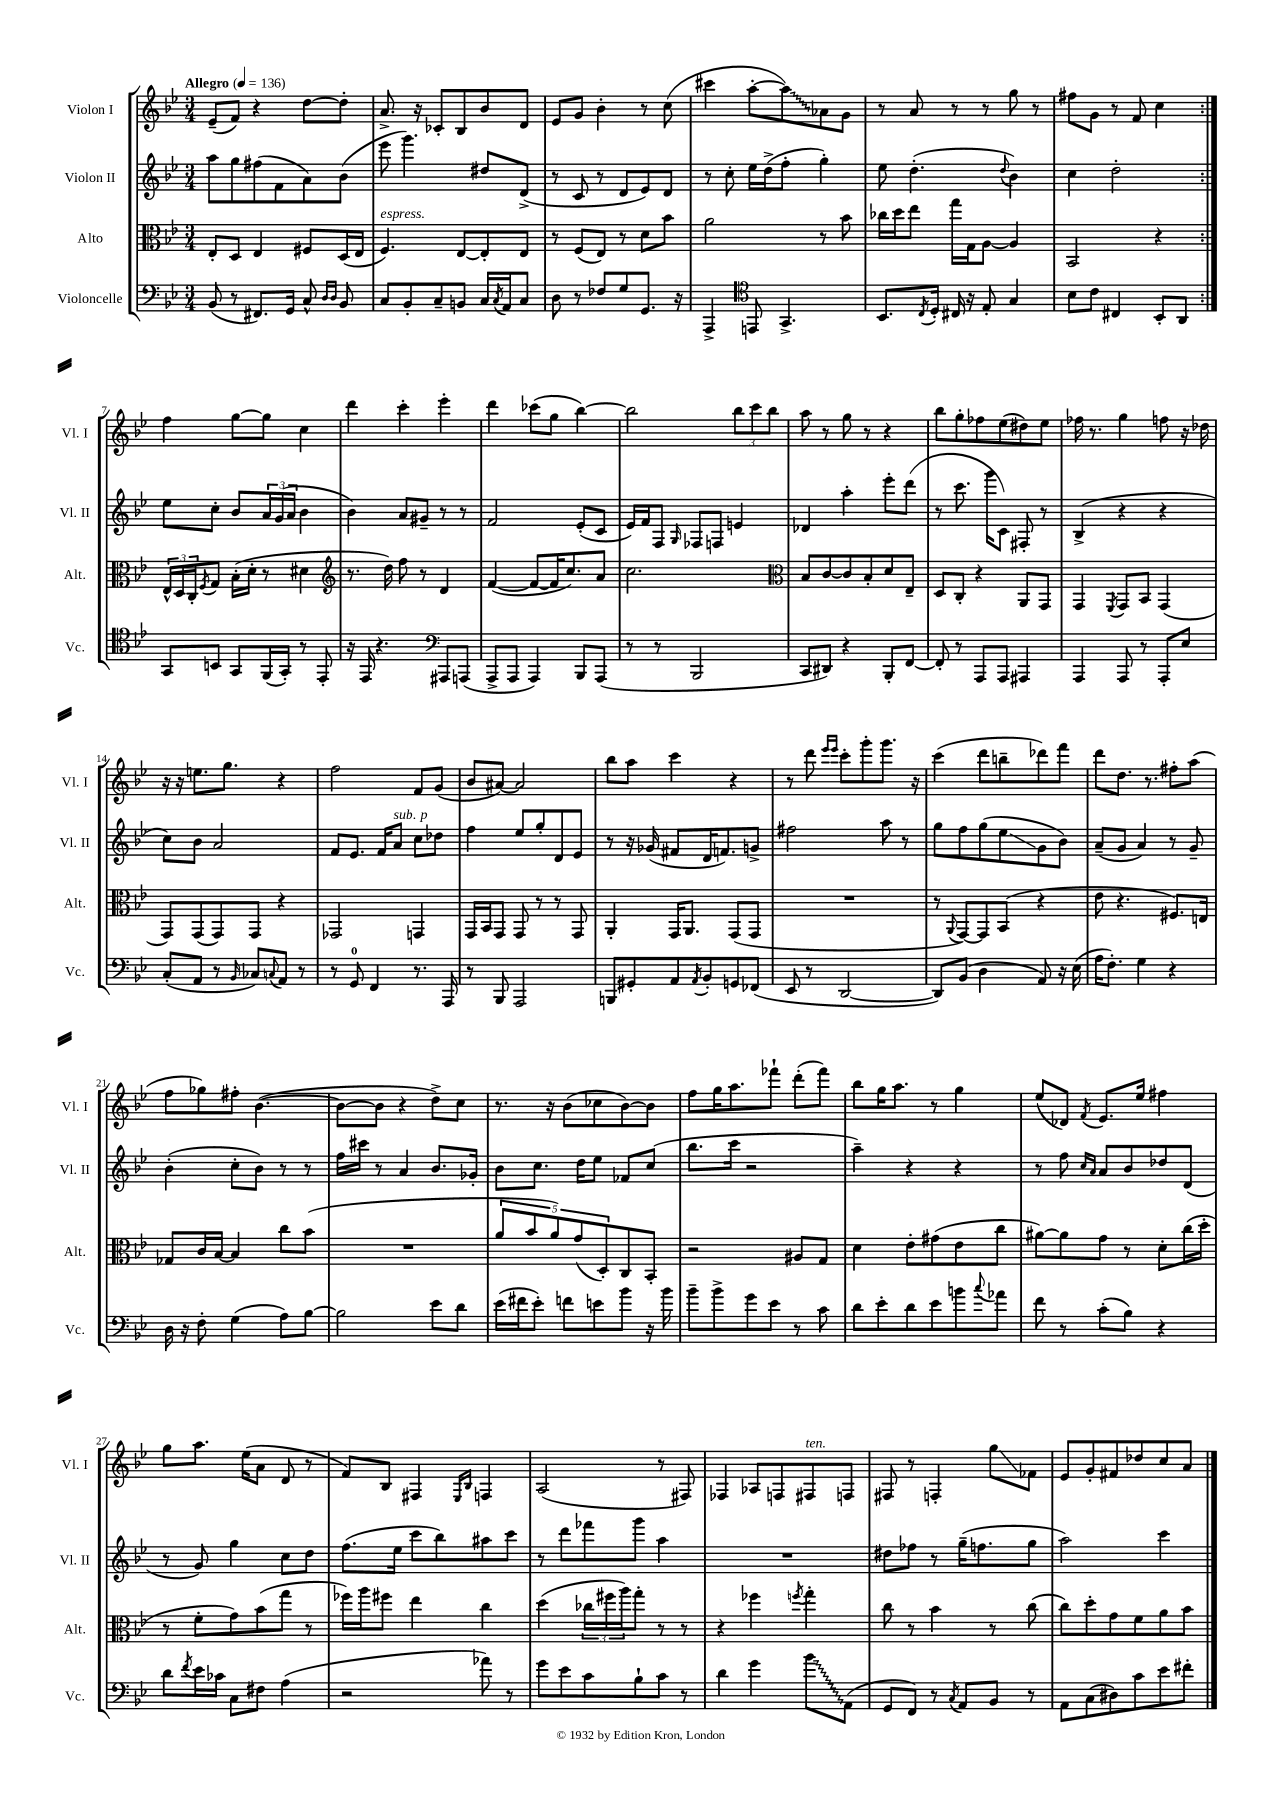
<<
\new StaffGroup <<
\new Staff = "s0" \with { instrumentName = "Violon I" shortInstrumentName = "Vl. I" } {
    \clef treble \key bes \major \numericTimeSignature \time 3/4 \tempo "Allegro" 4 = 136
    \repeat volta 2 { ees'8--( f'8) r4 d''8~ d''8-. |
    a'8.-> r16 ces'8-. bes8 bes'8 d'8 |
    ees'8 g'8 bes'4-. r8 c''8( |
    cis'''4 a''8~-. \once \override Glissando.style = #'zigzag a''8\glissando) aes'8 g'8 |
    r8 a'8 r8 r8 g''8 r8 |
    fis''8 g'8 r8 f'8 c''4 | }
    f''4 g''8~ g''8 c''4 |
    d'''4 c'''4-. ees'''4-. |
    d'''4 ces'''8( g''8 bes''4~) |
    bes''2 \tuplet 3/2 { bes''8 c'''8 bes''8 } |
    a''8 r8 g''8 r8 r4 |
    bes''8 g''8-. fes''8 ees''8( dis''8) ees''8 |
    fes''16 r8. g''4 f''8 r16 des''16 |
    r16 r16 e''8. g''8. r4 |
    f''2 f'8 g'8( |
    bes'8 ais'8~) ais'2 |
    bes''8 a''8 c'''4 r4 |
    r8 d'''8 \grace { ees'''16 ees'''16 } c'''8-. g'''8-. g'''8. r16 |
    c'''4( d'''8 b''8-- des'''8) f'''8 |
    d'''8 d''8. r8. fis''8-. a''8( |
    f''8 ges''8) fis''8-. bes'4.~( |
    bes'8~ bes'8 r4 d''8->) c''8 |
    r8. r16 bes'8( ces''8 bes'8~) bes'8 |
    f''8 g''16 a''8. fes'''8-! d'''8-.( fes'''8) |
    bes''8 g''16 a''8. r8 g''4 |
    ees''8( des'8) \acciaccatura { f'8 } ees'8. ees''16 fis''4 |
    g''8 a''8. ees''16( a'8 d'8 r8 |
    f'8) bes8 fis4 \grace { ees16 bes16 } f4 |
    a2( r8 fis8) |
    fes4 aes8 f8 fis8^\markup { \italic "ten." } f8 |
    fis8 r8 f4-. g''8\glissando fes'8 |
    ees'8 g'8-. fis'8 des''8 c''8 a'8 \bar "|." |
}
\new Staff = "s1" \with { instrumentName = "Violon II" shortInstrumentName = "Vl. II" } {
    \clef treble \key bes \major \numericTimeSignature \time 3/4
    \repeat volta 2 { a''8 g''8 fis''8( f'8 a'8) bes'8( |
    ees'''8 g'''4.) dis''8 d'8->( |
    r8 c'8 r8 d'8 ees'8) d'8 |
    r8 c''8-. ees''16 d''16->( f''8-. g''4-.) |
    ees''8 d''4.-.( \appoggiatura { d''8 } bes'4) |
    c''4 d''2-. | }
    ees''8 c''8-. bes'8 \tuplet 3/2 { a'16 g'16( a'16 } bes'4 |
    bes'4) a'8 gis'8-- r8 r8 |
    f'2 ees'8-.( c'8 |
    ees'16) f'16 f8 \grace { g16 } fes8 f8 e'4 |
    des'4 a''4-. ees'''8-. d'''8( |
    r8 c'''8. g'''16 c'8) fis8-. r8 |
    bes4->( r4 r4 |
    c''8) bes'8 a'2 |
    f'8 ees'8. f'16 a'8^\markup { \italic "sub. p" } c''8 des''8 |
    f''4 ees''8 g''8-. d'8 ees'8 |
    r8 r16 ges'16( fis'8 d'16 f'8.) g'8-> |
    fis''2 a''8 r8 |
    g''8 f''8 g''8( ees''8\glissando g'8 bes'8) |
    a'8--( g'8 a'4) r8 g'8-- |
    bes'4-.( c''8-. bes'8) r8 r8 |
    f''16 cis'''16 r8 a'4 bes'8. ges'16-. |
    bes'8 c''8. d''16 ees''8 fes'8 c''8( |
    bes''8. c'''16 r2 |
    a''4--) r4 r4 |
    r8 f''8 \grace { c''16 a'16 } a'8 bes'8 des''8 d'8( |
    r8 g'8) g''4 c''8 d''8 |
    f''8.( ees''16 c'''8 bes''8) ais''8 c'''8 |
    r8 d'''8 fes'''8 g'''8 a''4 |
    R2. |
    dis''8 fes''8 r8 g''16--( f''8. g''8 |
    a''2) c'''4 \bar "|." |
}
\new Staff = "s2" \with { instrumentName = "Alto" shortInstrumentName = "Alt." } {
    \clef alto \key bes \major \numericTimeSignature \time 3/4
    \repeat volta 2 { ees8-. d8 ees4 fis8 d16( ees16 |
    f4.^\markup { \italic "espress." }) ees8~ ees8-. ees8 |
    r8 f8( ees8) r8 d'8 bes'8 |
    a'2 r8 bes'8 |
    ces''16 d''16 ees''8 g''16 g16 a8~ a4 |
    bes,2 r4 | }
    \tuplet 3/2 { ees16-^ d16 c16-. } \acciaccatura { f8 } g8 bes16-.( d'16-. r8 dis'4 |
    \clef treble r8. d''16) f''8 r8 d'4 |
    f'4~( f'8~ f'16 c''8.) a'8 |
    c''2. |
    \clef alto bes8 c'8~ c'8 bes8-. d'8 ees8-- |
    d8 c8-. r4 a,8 g,8 |
    g,4 \acciaccatura { f,8 } g,8 bes,8 g,4( |
    g,8) g,8( g,8) g,8 r4 |
    ges,2 g,4 |
    g,16 bes,16 g,8 g,8 r8 r8 g,8 |
    a,4-. g,16 a,8. g,8( g,8 |
    R2. |
    r8 \appoggiatura { a,8 } g,8~) g,8 bes,8( r4 |
    ees'8 r4. fis8.) e16 |
    ges8 c'16 bes16~ bes4 c''8 bes'8( |
    R2. |
    \tuplet 5/4 { a'8 bes'8 a'8) g'8( d8-.) } c8 bes,8-. |
    r2 ais8 g8 |
    d'4 ees'8-. gis'8( ees'8 c''8 |
    ais'8~) ais'8 g'8 r8 d'8-. c''16( d''16-. |
    r8 f'8-. g'8) bes'8( g''8 r8 |
    fes''16) a''16 fis''8 ees''4 c''4 |
    d''4( \tuplet 3/2 { ces''16 fis''16 a''16) } g''8-. r8 r8 |
    r4 fes''4 \acciaccatura { f''8 } g''4-. |
    c''8 r8 bes'4 r8 c''8( |
    c''8) d''8-. g'8 f'8 a'8 bes'8 \bar "|." |
}
\new Staff = "s3" \with { instrumentName = "Violoncelle" shortInstrumentName = "Vc." } {
    \clef bass \key bes \major \numericTimeSignature \time 3/4
    \repeat volta 2 { bes,8( r8 fis,8.) g,16 c8-^ \grace { d16 d16 } bes,8 |
    c8 bes,8-. c8-- b,8 c16 \acciaccatura { c8 } a,16 c8 |
    d8 r8 fes8 g8 g,8. r16 |
    a,,4-> \clef tenor e,8 g,4.-> |
    bes,8. \acciaccatura { c8 } d16-. cis16 r16 ees8-. g4 |
    bes8 c'8 cis4 bes,8-. a,8 | }
    g,8 b,8 g,8 f,16( g,16-.) r8 ees,8-. |
    r16 ees,16 r4. \clef bass ais,,8 a,,8( |
    a,,8-> a,,8 a,,4) bes,,8 a,,8( |
    r8 r8 bes,,2 |
    c,8 dis,8) r4 bes,,8-. f,8~ |
    f,8-. r8 a,,8 a,,8 ais,,4 |
    a,,4 a,,8 r8 a,,8-. ees8 |
    c8-.( a,8 r8 \grace { bes,16 } ces8) \appoggiatura { c8 } a,8 r8 |
    r8 g,8-0 f,4 r8. a,,16 |
    r8 bes,,8 a,,2 |
    b,,8 gis,8-. a,8 \acciaccatura { a,8 } bes,8-. g,8 fes,8( |
    ees,8 r8 d,2~ |
    d,8) bes,8( d4 a,8) r16 ees16( |
    a16 f8.-.) g4 r4 |
    d16 r16 f8-. g4( a8) bes8~ |
    bes2 ees'8 d'8 |
    ees'16( fis'16 ees'8-.) f'8 e'8 bes'8 r16 bes'16 |
    bes'8-- bes'8-> g'8 ees'8 r8 c'8 |
    d'8 ees'8-. d'8 ees'8 b'8 \appoggiatura { c''8 } aes'8 |
    f'8 r8 c'8-.( bes8) r4 |
    d'8 \acciaccatura { f'8 } ees'16 ces'16 c8 fis8 a4( |
    r2 aes'8) r8 |
    g'8 ees'8 c'8 bes8-! c'8 r8 |
    d'4 g'4 \once \override Glissando.style = #'zigzag bes'8\glissando a,8( |
    g,8 f,8) r8 \acciaccatura { c8 } a,8 bes,8 r8 |
    a,8 c8( dis8) c'8 ees'8 fis'8-. \bar "|." |
}
>>
>>
